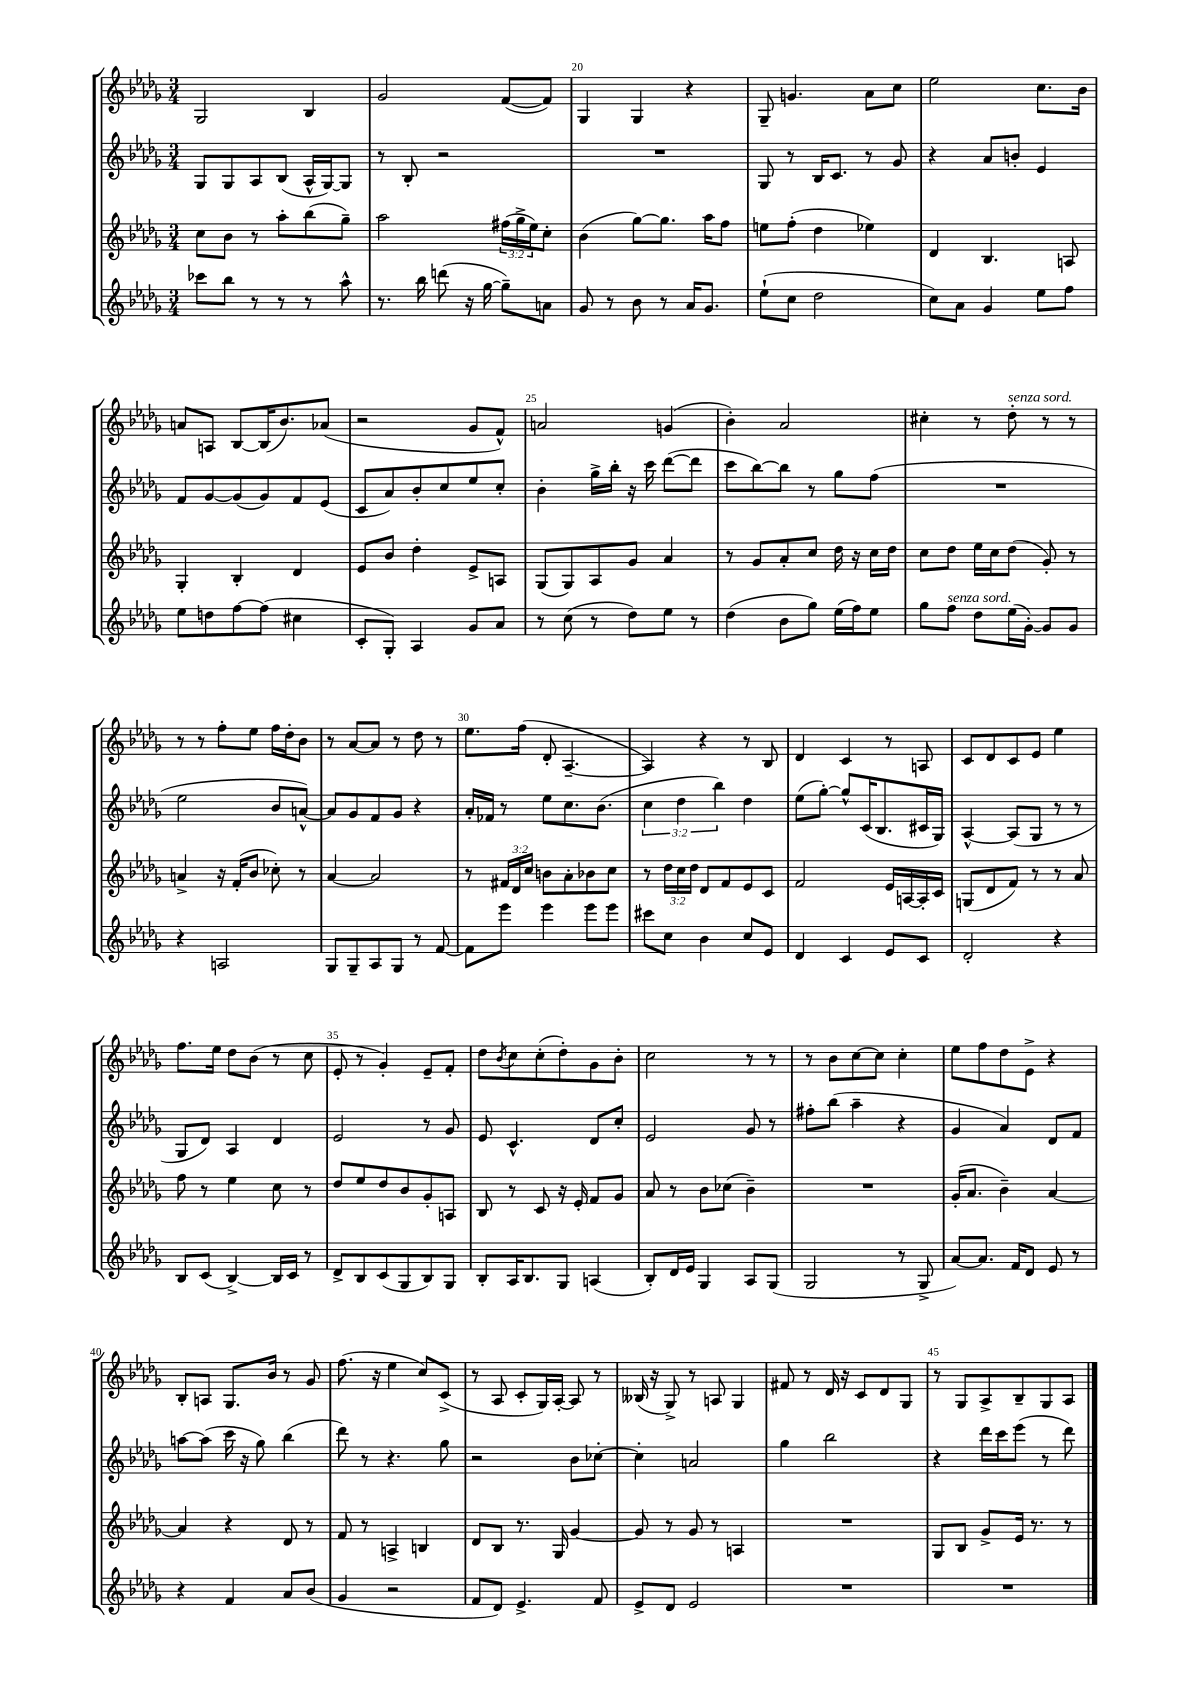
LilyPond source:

<<
\new StaffGroup <<
\new Staff = "s0" {
    \clef treble \key des \major \numericTimeSignature \time 3/4
    ges2 bes4 |
    ges'2 f'8~( f'8) |
    ges4 ges4 r4 |
    ges8-- g'4. aes'8 c''8 |
    ees''2 c''8. bes'16 |
    a'8 a8 bes8~ bes16( bes'8.) aes'8( |
    r2 ges'8 f'8-^) |
    a'2 g'4( |
    bes'4-.) aes'2 |
    cis''4-. r8 des''8-.^\markup { \italic "senza sord." } r8 r8 |
    r8 r8 f''8-. ees''8 f''16 des''16-. bes'8 |
    r8 aes'8~ aes'8 r8 des''8 r8 |
    ees''8. f''16( des'8-. aes4.~-- |
    aes4) r4 r8 bes8 |
    des'4 c'4 r8 a8 |
    c'8 des'8 c'8 ees'8 ees''4 |
    f''8. ees''16 des''8 bes'8( r8 c''8 |
    ees'8-. r8 ges'4-.) ees'8-- f'8-. |
    des''8 \acciaccatura { bes'8 } c''8 c''8-.( des''8-.) ges'8 bes'8-. |
    c''2 r8 r8 |
    r8 bes'8 c''8~ c''8 c''4-. |
    ees''8 f''8 des''8 ees'8-> r4 |
    bes8-. a8 ges8. bes'16 r8 ges'8 |
    f''8.( r16 ees''4 c''8) c'8->( |
    r8 aes8 c'8-. ges16) aes16~-. aes8 r8 |
    beses16( r16 ges8->) r8 a8 ges4 |
    fis'8 r8 des'16 r16 c'8 des'8 ges8 |
    r8 ges8 aes8-> bes8-- ges8 aes8 \bar "|." |
}
\new Staff = "s1" {
    \clef treble \key des \major \numericTimeSignature \time 3/4 \override Staff.TupletNumber.text = #tuplet-number::calc-fraction-text
    ges8 ges8 aes8 bes8( aes16-^ ges16~) ges8 |
    r8 bes8-. r2 |
    R2. |
    ges8 r8 bes16 c'8. r8 ges'8 |
    r4 aes'8 b'8-. ees'4 |
    f'8 ges'8~ ges'8( ges'8) f'8 ees'8( |
    c'8 aes'8) bes'8-. c''8 ees''8 c''8-. |
    bes'4-. ges''16-> bes''16-. r16 c'''16 des'''8~( des'''8 |
    c'''8 bes''8~) bes''8 r8 ges''8 f''8( |
    R2. |
    ees''2 bes'8 a'8~-^) |
    a'8 ges'8 f'8 ges'8 r4 |
    aes'16-. fes'16 r8 ees''8 c''8. bes'8.( |
    \tuplet 3/2 { c''4 des''4 bes''4) } des''4 |
    ees''8( ges''8~-.) ges''8-^ c'16( bes8. cis'16 ges16) |
    aes4~-^ aes8( ges8 r8 r8 |
    ges8 des'8) aes4 des'4 |
    ees'2 r8 ges'8 |
    ees'8 c'4.-^ des'8 c''8-. |
    ees'2 ges'8 r8 |
    fis''8-. bes''8( aes''4-- r4 |
    ges'4 aes'4) des'8 f'8 |
    a''8~ a''8( c'''16 r16 ges''8) bes''4( |
    des'''8) r8 r4. ges''8 |
    r2 bes'8 ces''8~-. |
    ces''4-. a'2 |
    ges''4 bes''2 |
    r4 des'''16 c'''16 ees'''8( r8 des'''8) \bar "|." |
}
\new Staff = "s2" {
    \clef treble \key des \major \numericTimeSignature \time 3/4 \override Staff.TupletNumber.text = #tuplet-number::calc-fraction-text
    c''8 bes'8 r8 aes''8-. bes''8( ges''8--) |
    aes''2 \tuplet 3/2 { fis''16( ges''16-> ees''16) } c''8-. |
    bes'4( ges''8~) ges''8. aes''16 f''8 |
    e''8 f''8-.( des''4 ees''4) |
    des'4 bes4. a8 |
    ges4-. bes4-. des'4 |
    ees'8 bes'8 des''4-. ees'8-> a8 |
    ges8( ges8) aes8 ges'8 aes'4 |
    r8 ges'8 aes'8-. c''8 des''16 r16 c''16 des''16 |
    c''8 des''8 ees''16 c''16 des''8( ges'8-.) r8 |
    a'4-> r16 f'16-.( bes'8 ces''8-.) r8 |
    aes'4~ aes'2 |
    r8 \tuplet 3/2 { fis'16 des'16 c''16 } b'8 aes'8-. bes'8 c''8 |
    r8 \tuplet 3/2 { des''16 c''16 des''16 } des'8 f'8 ees'8 c'8 |
    f'2 ees'16 a16~ a16-. c'16 |
    g8( des'8 f'8) r8 r8 aes'8 |
    f''8 r8 ees''4 c''8 r8 |
    des''8 ees''8 des''8 bes'8 ges'8-. a8 |
    bes8 r8 c'8 r16 ees'16-. f'8 ges'8 |
    aes'8 r8 bes'8 ces''8( bes'4--) |
    R2. |
    ges'16-.( aes'8. bes'4--) aes'4~ |
    aes'4 r4 des'8 r8 |
    f'8 r8 a4-> b4 |
    des'8 bes8 r8. ges16 ges'4~ |
    ges'8 r8 ges'8 r8 a4 |
    R2. |
    ges8 bes8 ges'8-> ees'16 r8. r8 \bar "|." |
}
\new Staff = "s3" {
    \clef treble \key des \major \numericTimeSignature \time 3/4
    ces'''8 bes''8 r8 r8 r8 aes''8-^ |
    r8. bes''16 d'''8( r16 ges''16~ ges''8--) a'8 |
    ges'8 r8 bes'8 r8 aes'16 ges'8. |
    ees''8-!( c''8 des''2 |
    c''8) aes'8 ges'4 ees''8 f''8 |
    ees''8 d''8 f''8~ f''8( cis''4 |
    c'8-. ges8-.) aes4 ges'8 aes'8 |
    r8 c''8( r8 des''8) ees''8 r8 |
    des''4( bes'8 ges''8) ees''16( f''16) ees''8 |
    ges''8 f''8^\markup { \italic "senza sord." } des''8 ees''16( ges'16~-.) ges'8 ges'8 |
    r4 a2 |
    ges8 ges8-- aes8 ges8 r8 f'8~ |
    f'8 ees'''8 ees'''4 ees'''8 ees'''8 |
    cis'''8 c''8 bes'4 c''8 ees'8 |
    des'4 c'4 ees'8 c'8 |
    des'2-. r4 |
    bes8 c'8( bes4~->) bes16 c'16 r8 |
    des'8-> bes8 c'8( ges8 bes8) ges8 |
    bes8-. aes16 bes8. ges8 a4( |
    bes8-.) des'16 ees'16 ges4 aes8 ges8( |
    ges2 r8 ges8-> |
    aes'8~) aes'8. f'16 des'8 ees'8 r8 |
    r4 f'4 aes'8 bes'8( |
    ges'4 r2 |
    f'8 des'8) ees'4.-> f'8 |
    ees'8-> des'8 ees'2 |
    R2. |
    R2. \bar "|." |
}
>>
>>
\layout { \context { \Score currentBarNumber = #18 \override BarNumber.break-visibility = ##(#f #t #t) barNumberVisibility = #(every-nth-bar-number-visible 5) } }
